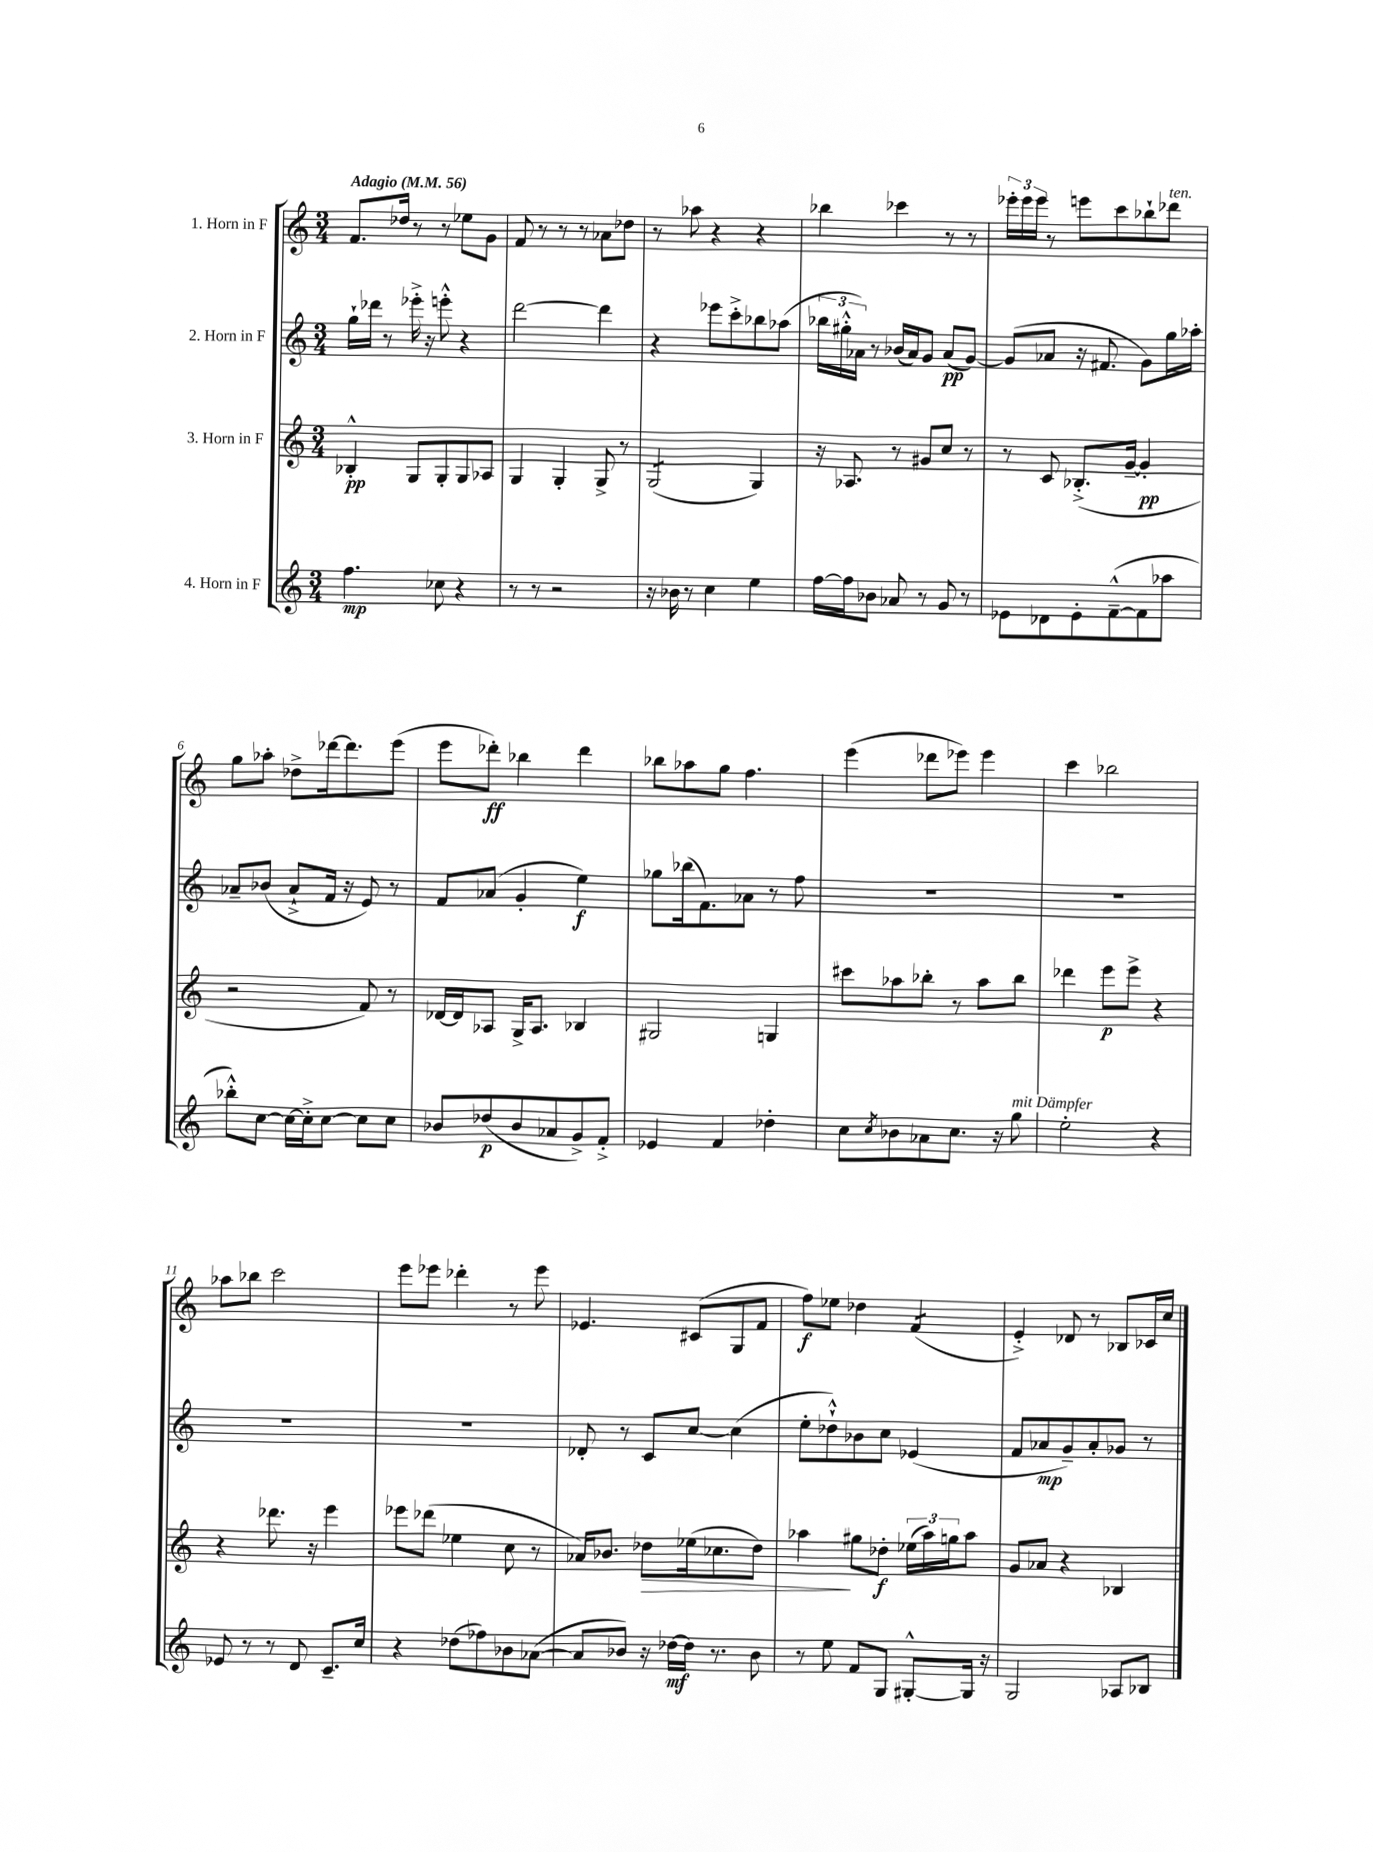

**kern	**kern	**kern	**kern
*staff4	*staff3	*staff2	*staff1
*clefG2	*clefG2	*clefG2	*clefG2
*k[]	*k[]	*k[]	*k[]
*M3/4	*M3/4	*M3/4	*M3/4
*MM56	*MM56	*MM56	*MM56
4.ff	4B-'^^	16gg`	8.f
.	.	16ddd-	.
.	.	8r	.
.	.	.	16dd-
.	8G	16eee-'^	8r
.	.	16r	.
8cc-	8G'	8eee'^^	8r
4r	8G	4r	8ee-
.	8A-	.	8g
=	=	=	=
8r	4G	[2ddd	8f
8r	.	.	8r
2r	4G'	.	8r
.	.	.	8r
.	8G^	4ddd]	8a-
.	8r	.	8dd-
=	=	=	=
16r	(2G	4r	8r
16b-	.	.	.
8r	.	.	8aa-
4cc	.	8eee-	4r
.	.	8ccc'^	.
4ee	4G)	8bb-	4r
.	.	(8aa-	.
=	=	=	=
[16ff	16r	24bb-	4bb-
.	.	24gg#'^^	.
16ff]	8.A-	.	.
.	.	24a-)	.
8b-	.	8r	.
8a-	8r	(16b-	4ccc-
.	.	16a-)	.
8r	8g#	8g	.
8g	8cc	(8a-	8r
8r	8r	[8g)	8r
=	=	=	=
8e-	8r	(8g]	24eee-'
.	.	.	24eee-
.	.	.	24eee-
8d-	8c	8a-	8r
8e-'	(8.B-'^	16r	8eee
.	.	8.f#	.
([8f~^^	.	.	8ccc
.	[16g~	.	.
8f]	4g']	8g)	8bb-`
8aa-	.	16gg	8ddd-
.	.	16aa-'	.
=	=	=	=
8bb-'^^)	2r	8a-~	8gg
[8cc	.	(8b-	8aa-'
16cc_	.	8a-`^	8dd-^
16cc'^]	.	.	.
[8cc	.	16f	[16ddd-
.	.	16r	8.ddd-]
8cc]	8f)	8e)	.
8cc	8r	8r	(8eee
=	=	=	=
8b-	[16d-	8f	8eee
.	16d-]	.	.
(8dd-	8A-	(8a-	8ddd-')
8b-	16G^	4g'	4bb-
.	8.A-	.	.
8a-	.	.	.
8g^)	4B-	4ee)	4ddd-
8f'^	.	.	.
=	=	=	=
4e-	2G#	8gg-	8bb-
.	.	(16bb-	8aa-
.	.	8.f)	.
4f	.	.	8gg
.	.	8a-	4.ff
4dd-'	4G	8r	.
.	.	8ff	.
=	=	=	=
8cc	8ccc#	2.r	(4eee
8qcc	.	.	.
8b-	8aa-	.	.
8a-	8bb-'	.	8ddd-
8.cc	8r	.	8eee-)
.	8aa-	.	4eee-
16r	.	.	.
8gg	8bb-	.	.
=	=	=	=
2ee'	4ddd-	2.r	4ccc
.	8eee	.	2bb-
.	8eee^	.	.
4r	4r	.	.
=	=	=	=
8e-	4r	2.r	8aa-
8r	.	.	8bb-
8r	8.ddd-	.	2ccc
8d	.	.	.
.	16r	.	.
8.c~	4eee	.	.
16cc	.	.	.
=	=	=	=
4r	8eee-	2.r	8eee
.	(8ddd-	.	8eee-
(8dd-	4ee-	.	4ddd-'
8ff-)	.	.	.
8b-	8cc	.	8r
([8a-	8r	.	8eee-
=	=	=	=
8a-]	16a-)	8d-'	4.e-
.	8.b-	.	.
8b-)	.	8r	.
16r	8dd-	8c	.
[16dd-	.	.	.
16dd-]	(16ee-	[8cc	(8c#
8.r	8.cc-	.	.
.	.	(4cc]	8G
8b-	8dd-)	.	8f
=	=	=	=
8r	4aa-	8ee'	8ff)
8ee	.	8dd-`^^)	8ee-
8f	8gg#	8b-	4dd-
8G	8dd-'	8cc	.
[8G#'^^	(24ee-	(4e-	(4f
.	24aa-)	.	.
.	24gg	.	.
16G#]	8aa-	.	.
16r	.	.	.
=	=	=	=
2G	8g	8f	4e'^)
.	8a-	8a-	.
.	4r	8g~)	8d-
.	.	8a-'	8r
8A-	4B-	8g-	8B-
8B-	.	8r	16c-
.	.	.	16cc
==	==	==	==
*-	*-	*-	*-
